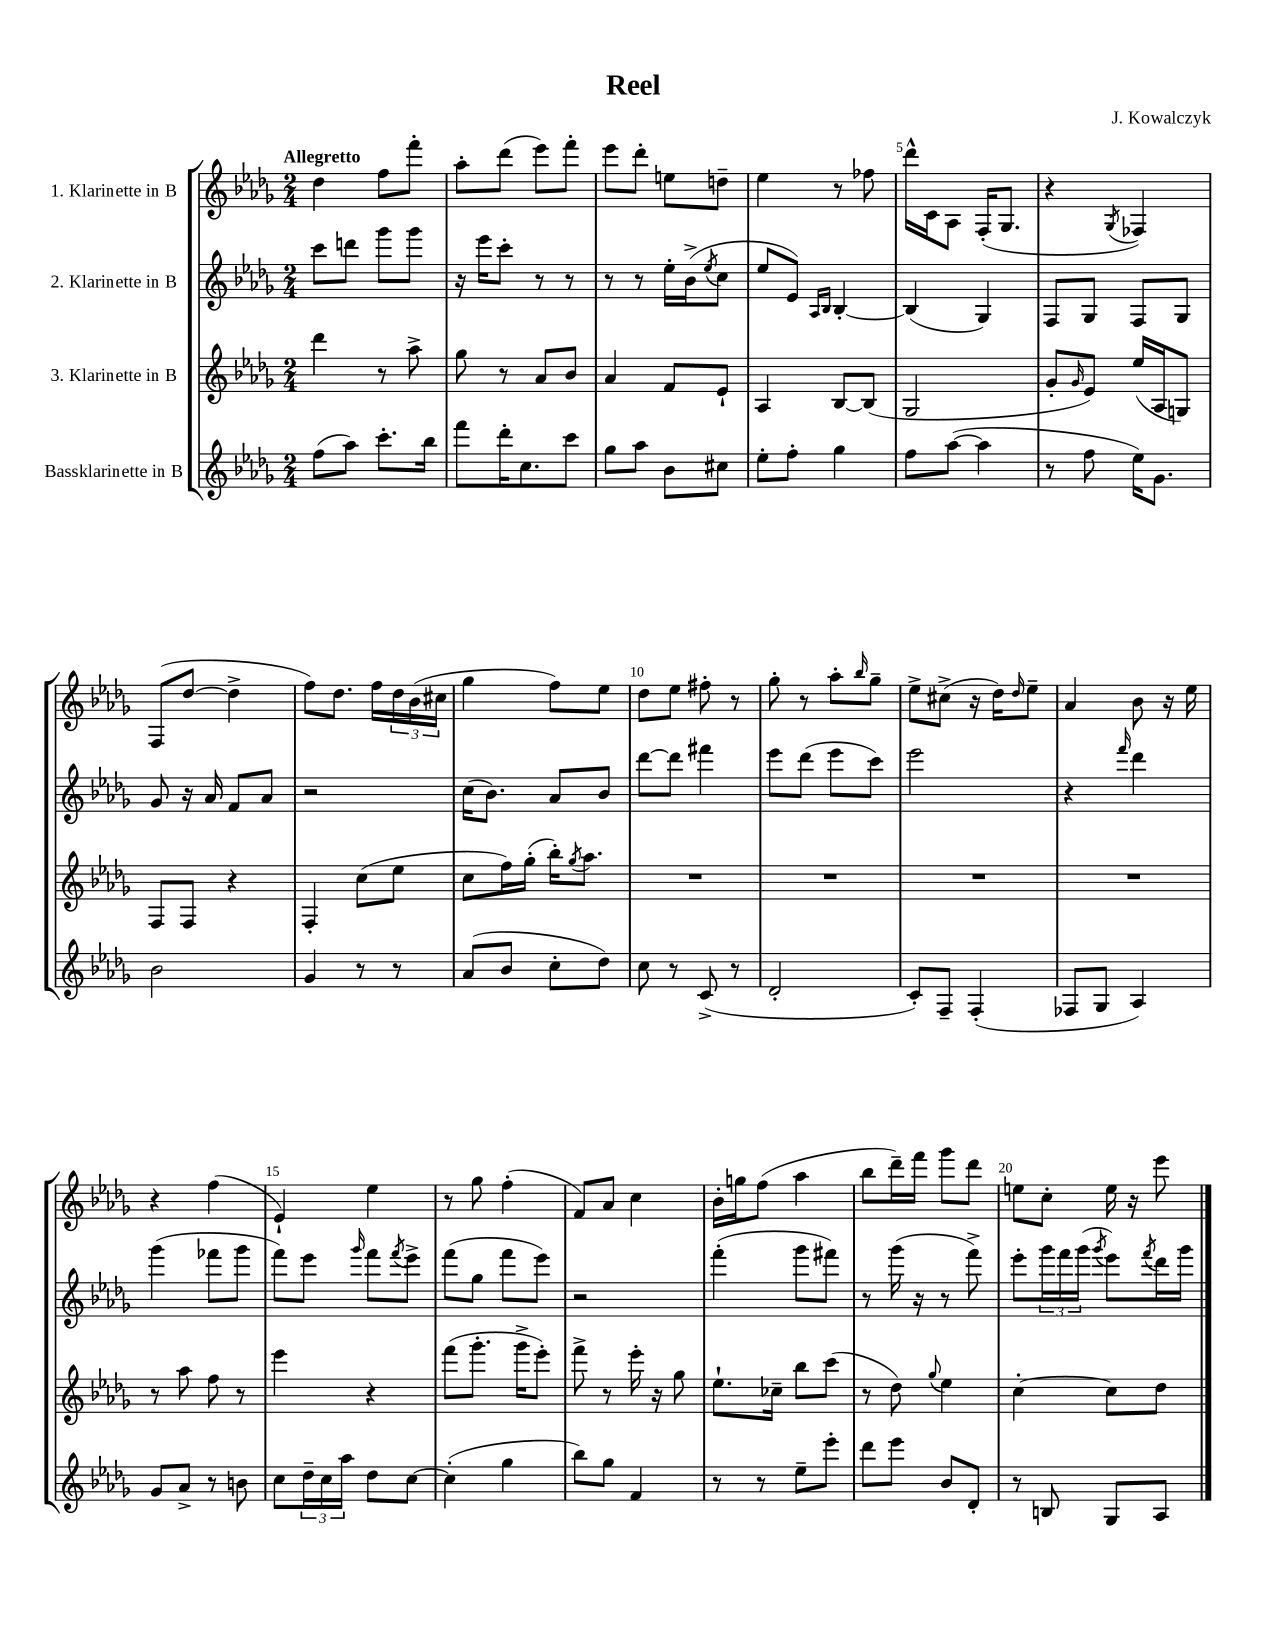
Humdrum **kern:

**kern	**kern	**kern	**kern
*part4	*part3	*part2	*part1
*staff4	*staff3	*staff2	*staff1
*I"Bassklarinette in B	*I"3. Klarinette in B	*I"2. Klarinette in B	*I"1. Klarinette in B
*clefG2	*clefG2	*clefG2	*clefG2
*k[b-e-a-d-g-]	*k[b-e-a-d-g-]	*k[b-e-a-d-g-]	*k[b-e-a-d-g-]
*M2/4	*M2/4	*M2/4	*M2/4
=1	=1	=1	=1
!	!	!	!LO:TX:a:B:t=Allegretto
(8ff\L	4ddd-\	8ccc\L	4dd-\
8aa-\J)	.	8dddn\J	.
8.ccc'\L	8r	8ggg-\L	8ff\L
.	8aa-^\	8ggg-\J	8fff'\J
16bb-\Jk	.	.	.
=2	=2	=2	=2
8fff\L	8gg-\	16r	8aa-'\L
.	.	16eee-\KL	.
16ddd-'\K	8r	8ccc'\J	(8ddd-\J
8.cc\	.	.	.
.	8a-/L	8r	8eee-\L)
8ccc\J	8b-/J	8r	8fff'\J
=3	=3	=3	=3
8gg-\L	4a-/	8r	8eee-\L
8aa-\J	.	8r	8ddd-'\J
8b-\L	8f/L	16ee-'\LL	8een\L
.	.	(16b-^\J	.
.	.	8qee-/	.
8cc#X\J	8e-`/J	8cc\J	8ddn~\J
=4	=4	=4	=4
8ee-'\L	4A-/	8ee-/L	4ee-\
8ff'\J	.	8e-/J)	.
.	.	16qqA-/LL	.
.	.	16qqB-/JJ	.
4gg-\	[8B-/L	[4B-'/	8r
.	(8B-/J]	.	8ff-X\
=5	=5	=5	=5
8ff\L	2G-/	(4B-/]	16ddd-^^\LL
.	.	.	16c\J
([8aa-\J	.	.	8A-\J
4aa-\]	.	4G-/)	(16F'/KL
.	.	.	8.G-/J
=6	=6	=6	=6
8r	8g-'/L	8F/L	4r
.	16qqg-/	.	.
8ff\	8e-/J)	8G-/J	.
.	.	.	8qG-/
16ee-\KL)	(16ee-/LL	8F/L	4F-X/)
8.g-\J	16A-/J	.	.
.	8Gn/J)	8G-/J	.
!!LO:LB:g=z
=7	=7	=7	=7
2b-\	8F/L	8g-/	(8F/L
.	8F/J	16r	[8dd-/J
.	.	16a-/	.
.	4r	8f/L	4dd-^\]
.	.	8a-/J	.
=8	=8	=8	=8
4g-/	4F'/	2r	8ff\L)
.	.	.	8.dd-\J
8r	(8cc\L	.	.
.	.	.	16ff\LL
8r	8ee-\J	.	24dd-\
.	.	.	(24b-\
.	.	.	24cc#X\JJ
=9	=9	=9	=9
(8a-/L	8cc\L	(16cc\KL	4gg-\
.	.	8.b-\J)	.
8b-/J	16ff\L)	.	.
.	(16gg-'\JJ	.	.
8cc'\L	16bb-'\KL)	8a-/L	8ff\L)
.	8qgg-/	.	.
.	8.aa-\J	.	.
8dd-\J)	.	8b-/J	8ee-\J
=10	=10	=10	=10
8cc\	2r	[8ddd-\L	8dd-\L
8r	.	8ddd-\J]	8ee-\J
(8c^/	.	4fff#X\	8ff#X'\
8r	.	.	8r
=11	=11	=11	=11
2d-'/	2r	8eee-\L	8gg-'\
.	.	(8ddd-\J	8r
.	.	8eee-\L	8aa-'\L
.	.	.	16qqbb-/
.	.	8ccc\J)	8gg-~\J
=12	=12	=12	=12
8c'/L)	2r	2eee-\	8ee-^\L
8F~/J	.	.	(8cc#X^\J
(4F'/	.	.	16r
.	.	.	16dd-\KL)
.	.	.	16qqdd-/
.	.	.	8ee-~\J
=13	=13	=13	=13
8F-X/L	2r	4r	4a-/
8G-/J	.	.	.
.	.	16qqfff/	.
4A-/)	.	4ddd-\	8b-\
.	.	.	16r
.	.	.	16ee-\
!!LO:LB:g=z
=14	=14	=14	=14
8g-/L	8r	(4ggg-\	4r
8a-^/J	8aa-\	.	.
8r	8ff\	8fff-X\L	(4ff\
8bn\	8r	8ggg-\J	.
=15	=15	=15	=15
8cc\L	4eee-\	8fff\L)	4e-`/)
24dd-~\L	.	8eee-\J	.
24cc\	.	.	.
24aa-\JJ	.	.	.
.	.	16qqggg-/	.
8dd-\L	4r	8fff\L	4ee-\
.	.	8qfff/	.
[8cc\J	.	8eee-^\J	.
=16	=16	=16	=16
(4cc'\]	(8fff\L	(8fff\L	8r
.	8.ggg-'\J	8gg-\J	8gg-\
4gg-\	.	8fff\L	(4ff'\
.	16ggg-^\KL	.	.
.	8eee-'\J)	8eee-\J)	.
=17	=17	=17	=17
8bb-\L)	8fff^\	2r	8f/L)
8gg-\J	8r	.	8a-/J
4f/	16eee-'\	.	4cc\
.	16r	.	.
.	8gg-\	.	.
=18	=18	=18	=18
8r	8.ee-`\L	(4fff'\	16b-'\LL
.	.	.	16ggn\J
8r	.	.	(8ff\J
.	16cc-X~\Jk	.	.
8ee-~\L	8bb-\L	8ggg-\L	4aa-\
8eee-'\J	(8ccc\J	8fff#X\J)	.
=19	=19	=19	=19
8ddd-\L	8r	8r	8bb-\L
8eee-\J	8dd-\)	(16ggg-\	16ddd-~\L)
.	.	16r	16fff\JJ
.	8qqgg-/	.	.
8b-/L	4ee-\	8r	8ggg-\L
8d-'/J	.	8fff^\)	8ddd-\J
=20	=20	=20	=20
8r	[4cc'\	8eee-'\L	8een\L
8Bn/	.	24ggg-\L	8cc'\J
.	.	24fff\	.
.	.	(24ggg-\JJ	.
.	.	8qggg-/	.
8G-/L	8cc\L]	8eee-\L)	16ee\
.	.	.	16r
.	.	8qfff/	.
8A-/J	8dd-\J	16ddd-\L	8eee-\
.	.	16ggg-\JJ	.
==	==	==	==
*-	*-	*-	*-
